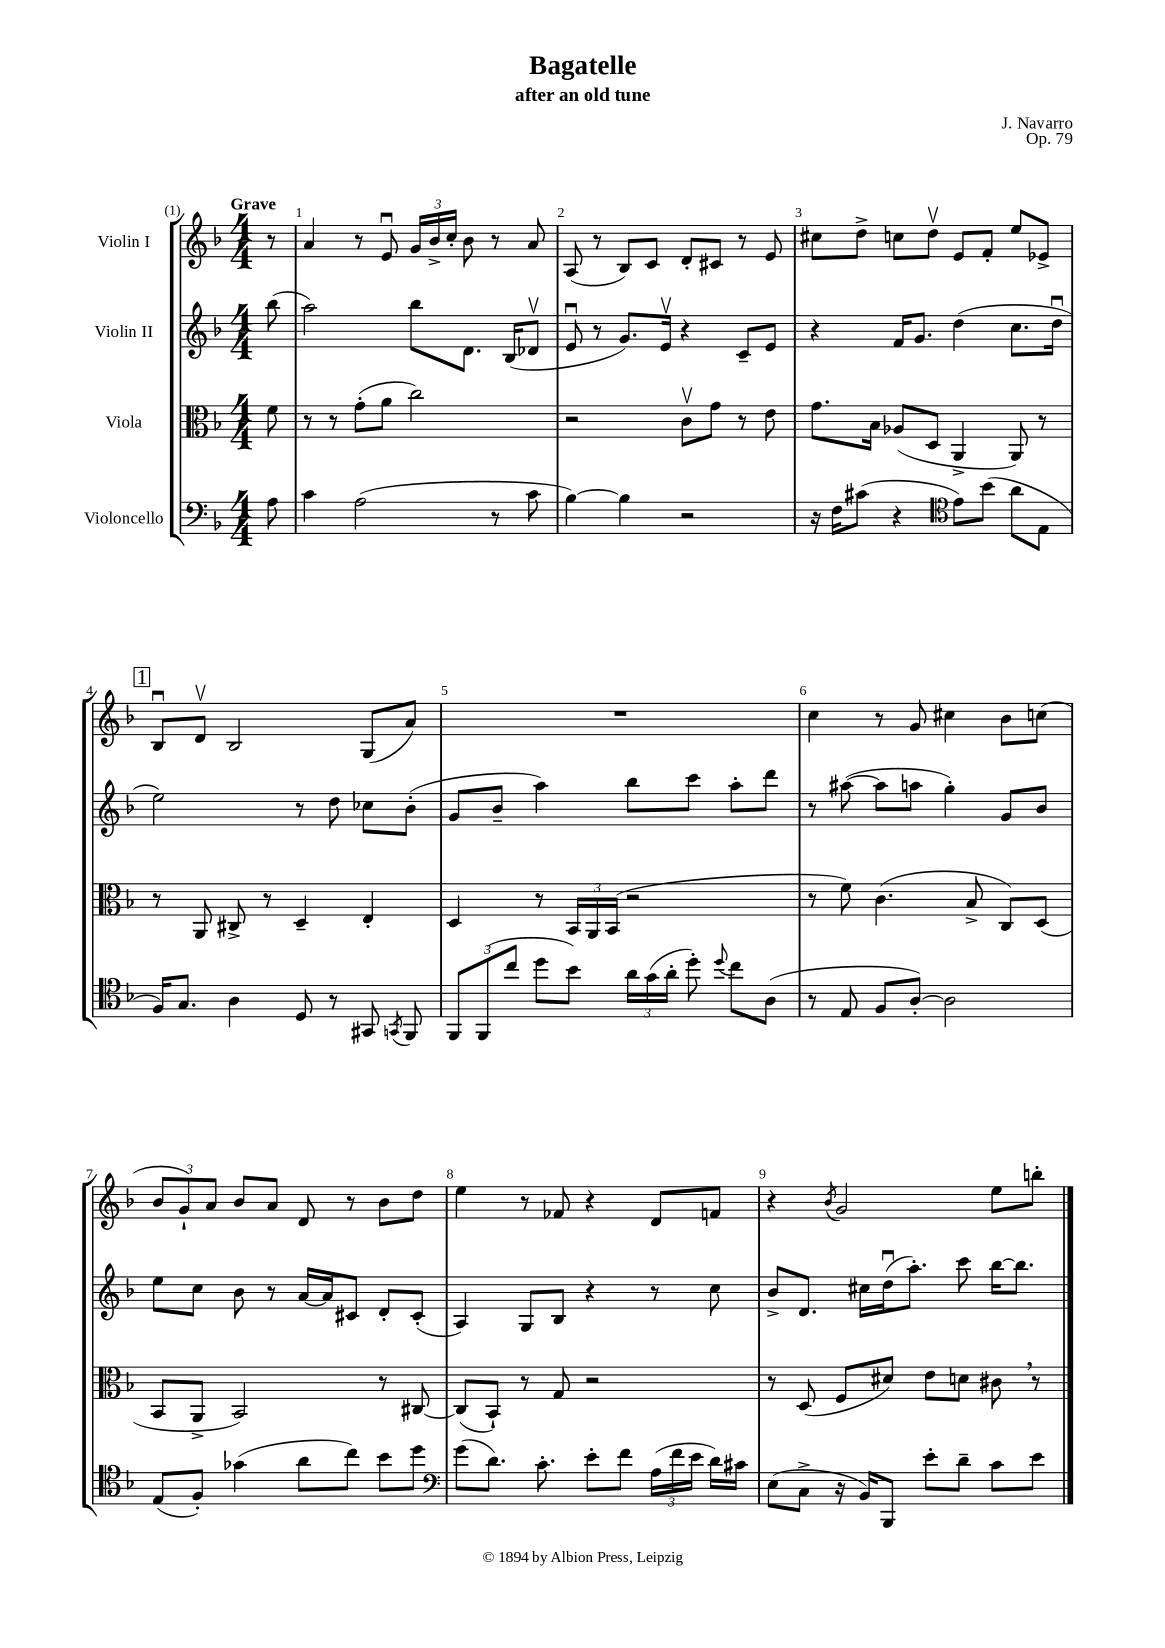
\header { title = "Bagatelle" composer = "J. Navarro" subtitle = "after an old tune" opus = "Op. 79" }
<<
\new StaffGroup <<
\new Staff = "s0" \with { instrumentName = "Violin I" } {
    \clef treble \key f \major \numericTimeSignature \time 4/4 \partial 8 \tempo "Grave"
    \autoBeamOff r8 |
    a'4 r8 e'8\downbow \tuplet 3/2 { g'16[ bes'16-> c''16]-. } bes'8 r8 a'8 |
    a8( r8 bes8[) c'8] d'8[-. cis'8] r8 e'8 |
    cis''8[ d''8]-> c''8[ d''8]\upbow e'8[ f'8]-. e''8[ ees'8]-> |
    \mark \markup { \box "1" } bes8[\downbow d'8]\upbow bes2 g8[( a'8]) |
    R1 |
    c''4 r8 g'8 cis''4 bes'8[ c''8]( |
    \tuplet 3/2 { bes'8[ g'8-!) a'8] } bes'8[ a'8] d'8 r8 bes'8[ d''8] |
    e''4 r8 fes'8 r4 d'8[ f'8] |
    r4 \acciaccatura { bes'8 } g'2 e''8[ b''8]-. \bar "|." |
}
\new Staff = "s1" \with { instrumentName = "Violin II" } {
    \clef treble \key f \major \numericTimeSignature \time 4/4 \partial 8
    \autoBeamOff bes''8( |
    a''2) bes''8[ d'8.] bes16[( des'8]\upbow |
    e'8\downbow r8 g'8.[) e'16]\upbow r4 c'8[-- e'8] |
    r4 f'16[ g'8.] d''4( c''8.[ d''16]\downbow |
    \mark \markup { \box "1" } e''2) r8 d''8 ces''8[ bes'8]-.( |
    g'8[ bes'8]-- a''4) bes''8[ c'''8] a''8[-. d'''8] |
    r8 ais''8~( ais''8[ a''8] g''4-.) g'8[ bes'8] |
    e''8[ c''8] bes'8 r8 a'16[~ a'16 cis'8] d'8[-. cis'8]-.( |
    a4) g8[ bes8] r4 r8 c''8 |
    bes'8[-> d'8.] cis''16[ d''16\downbow( a''8.]-.) c'''8 bes''16[~ bes''8.] \bar "|." |
}
\new Staff = "s2" \with { instrumentName = "Viola" } {
    \clef alto \key f \major \numericTimeSignature \time 4/4 \partial 8
    \autoBeamOff f'8 |
    r8 r8 g'8[-.( a'8] c''2) |
    r2 c'8[\upbow g'8] r8 e'8 |
    g'8.[ bes16] aes8[( d8] a,4-> a,8) r8 |
    \mark \markup { \box "1" } r8 a,8 cis8-> r8 d4-- e4-. |
    d4 r8 \tuplet 3/2 { bes,16[ a,16 bes,16]( } r2 |
    r8 f'8) c'4.( bes8-> c8[) d8]( |
    bes,8[ a,8]-> bes,2) r8 cis8~ |
    cis8[( bes,8]-!) r8 g8 r2 |
    r8 d8( f8[ dis'8]) e'8[ d'8] cis'8 \breathe r8 \bar "|." |
}
\new Staff = "s3" \with { instrumentName = "Violoncello" } {
    \clef bass \key f \major \numericTimeSignature \time 4/4 \partial 8
    \autoBeamOff a8 |
    c'4 a2( r8 c'8 |
    bes4~) bes4 r2 |
    r16 f16[ cis'8]( r4 \clef tenor e'8[) bes'8]( a'8[ e8] |
    \mark \markup { \box "1" } f16[) g8.] a4 d8 r8 gis,8 \acciaccatura { g,8 } f,8 |
    \tuplet 3/2 { f,8[ f,8( c''8] } d''8[ bes'8]) \tuplet 3/2 { a'16[ g'16( a'16]-. } d''8-.) \appoggiatura { d''8 } c''8[ a8]( |
    r8 e8 f8[ a8]~-.) a2 |
    e8[( f8]-.) ges'4( a'8[ c''8]) bes'8[ d''8] |
    \clef bass g'8[( d'8.]) c'8.-. e'8[-. f'8] \tuplet 3/2 { a16[( f'16 e'16] } d'16[) cis'16] |
    e8[( c8]-> r16 bes,16[) bes,,8] e'8[-. d'8]-- c'8[ e'8] \bar "|." |
}
>>
>>
\layout { \context { \Score \override BarNumber.break-visibility = ##(#f #t #t) barNumberVisibility = #all-bar-numbers-visible } }
